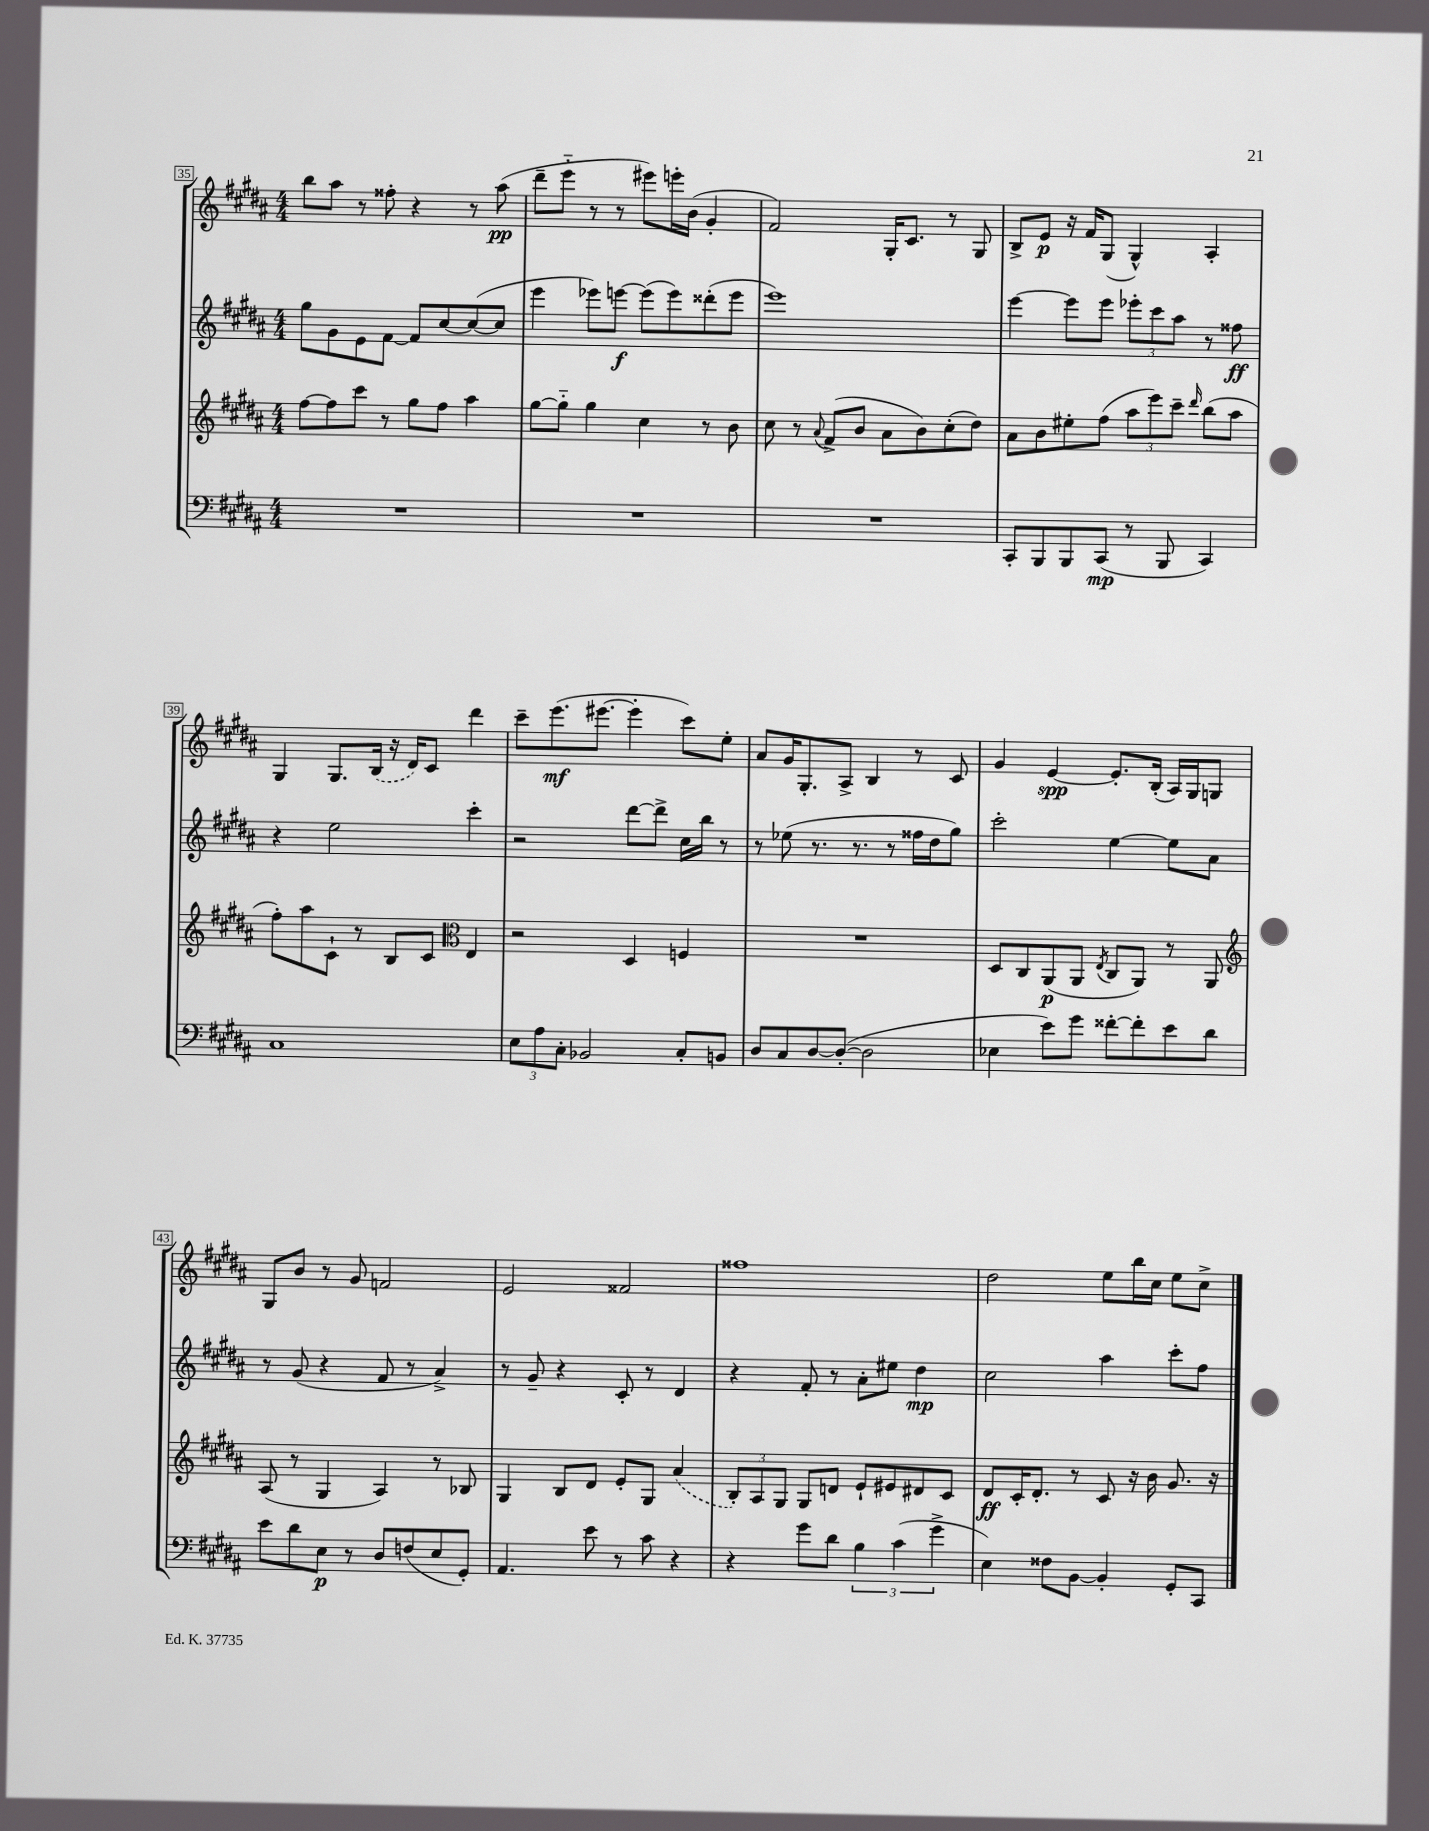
<<
\new StaffGroup <<
\new Staff = "s0" {
    \clef treble \key b \major \numericTimeSignature \time 4/4
    b''8 ais''8 r8 fisis''8-. r4 r8 ais''8\pp( |
    dis'''8-- e'''8-_ r8 r8 eis'''8) e'''16-. b'16( gis'4-. |
    fis'2) gis16-. cis'8. r8 gis8 |
    b8-> e'8\p r16 fis'16 gis8( gis4-^) ais4-. |
    gis4 gis8. \once \slurDashed b16( r16 dis'16) cis'8 dis'''4 |
    cis'''8-- e'''8.\mf( eis'''8.~ eis'''4-. cis'''8) e''8-. |
    ais'8 gis'16 gis8.-. ais8-> b4 r8 cis'8 |
    gis'4 e'4~\spp e'8.-. b16-.( ais16) gis16 g8 |
    gis8 b'8 r8 gis'8 f'2 |
    e'2 fisis'2 |
    fisis''1 |
    dis''2 e''8 b''16 cis''16 e''8 cis''8-> \bar "|." |
}
\new Staff = "s1" {
    \clef treble \key b \major \numericTimeSignature \time 4/4
    gis''8 gis'8 e'8 fis'8~ fis'8 cis''8~ cis''8~( cis''8 |
    e'''4 ees'''8) e'''8~\f e'''8( e'''8) disis'''8-.( e'''8 |
    e'''1) |
    e'''4~ e'''8 e'''8 \tuplet 3/2 { ees'''8-. cis'''8 ais''8 } r8 fisis''8\ff |
    r4 e''2 cis'''4-. |
    r2 dis'''8~ dis'''8-> cis''16 b''16 r8 |
    r8 ees''8( r8. r8. r8 fisis''16 dis''16 gis''8) |
    cis'''2-. e''4~ e''8 ais'8 |
    r8 gis'8( r4 fis'8 r8 ais'4->) |
    r8 gis'8-- r4 cis'8-. r8 dis'4 |
    r4 fis'8-. r8 ais'8-. eis''8 dis''4\mp |
    cis''2 ais''4 cis'''8-. fis''8 \bar "|." |
}
\new Staff = "s2" {
    \clef treble \key b \major \numericTimeSignature \time 4/4
    fis''8~ fis''8 cis'''8 r8 gis''8 fis''8 ais''4 |
    gis''8~ gis''8-_ gis''4 cis''4 r8 b'8 |
    cis''8 r8 \appoggiatura { ais'8 } fis'8->( b'8 ais'8 b'8) cis''8-.( dis''8) |
    ais'8 b'8 eis''8-. fis''8( \tuplet 3/2 { ais''8 e'''8) cis'''8-- } \grace { dis'''16 } b''8( ais''8 |
    fis''8-.) ais''8 cis'8-! r8 b8 cis'8 \clef alto e4 |
    r2 dis4 f4 |
    R1 |
    dis8 cis8 ais,8\p( ais,8 \acciaccatura { e8 } cis8 ais,8) r8 ais,8 |
    \clef treble ais8( r8 gis4 ais4) r8 bes8 |
    gis4 b8 dis'8 e'8-. gis8 \once \slurDashed ais'4( |
    \tuplet 3/2 { b8-.) ais8 gis8 } gis8 d'8 e'8-! eis'8 dis'8 cis'8 |
    dis'8\ff cis'16-. dis'8.-. r8 cis'8 r16 b'16 gis'8. r16 \bar "|." |
}
\new Staff = "s3" {
    \clef bass \key b \major \numericTimeSignature \time 4/4
    R1 |
    R1 |
    R1 |
    cis,8-. b,,8 b,,8 cis,8\mp( r8 b,,8 cis,4) |
    cis1 |
    \tuplet 3/2 { e8 ais8 cis8-. } bes,2 cis8-. b,8 |
    dis8 cis8 dis8~ dis8~-.( dis2 |
    ees4 e'8) gis'8 fisis'8~-. fisis'8-. e'8 dis'8 |
    e'8 dis'8 e8\p r8 dis8 f8( e8 gis,8-.) |
    ais,4. e'8 r8 cis'8 r4 |
    r4 gis'8 dis'8 \tuplet 3/2 { b4 cis'4( gis'4-> } |
    e4) fisis8 b,8~ b,4-. gis,8-. cis,8 \bar "|." |
}
>>
>>
\layout { \context { \Score currentBarNumber = #35 \override BarNumber.stencil = #(make-stencil-boxer 0.1 0.3 ly:text-interface::print) } }
